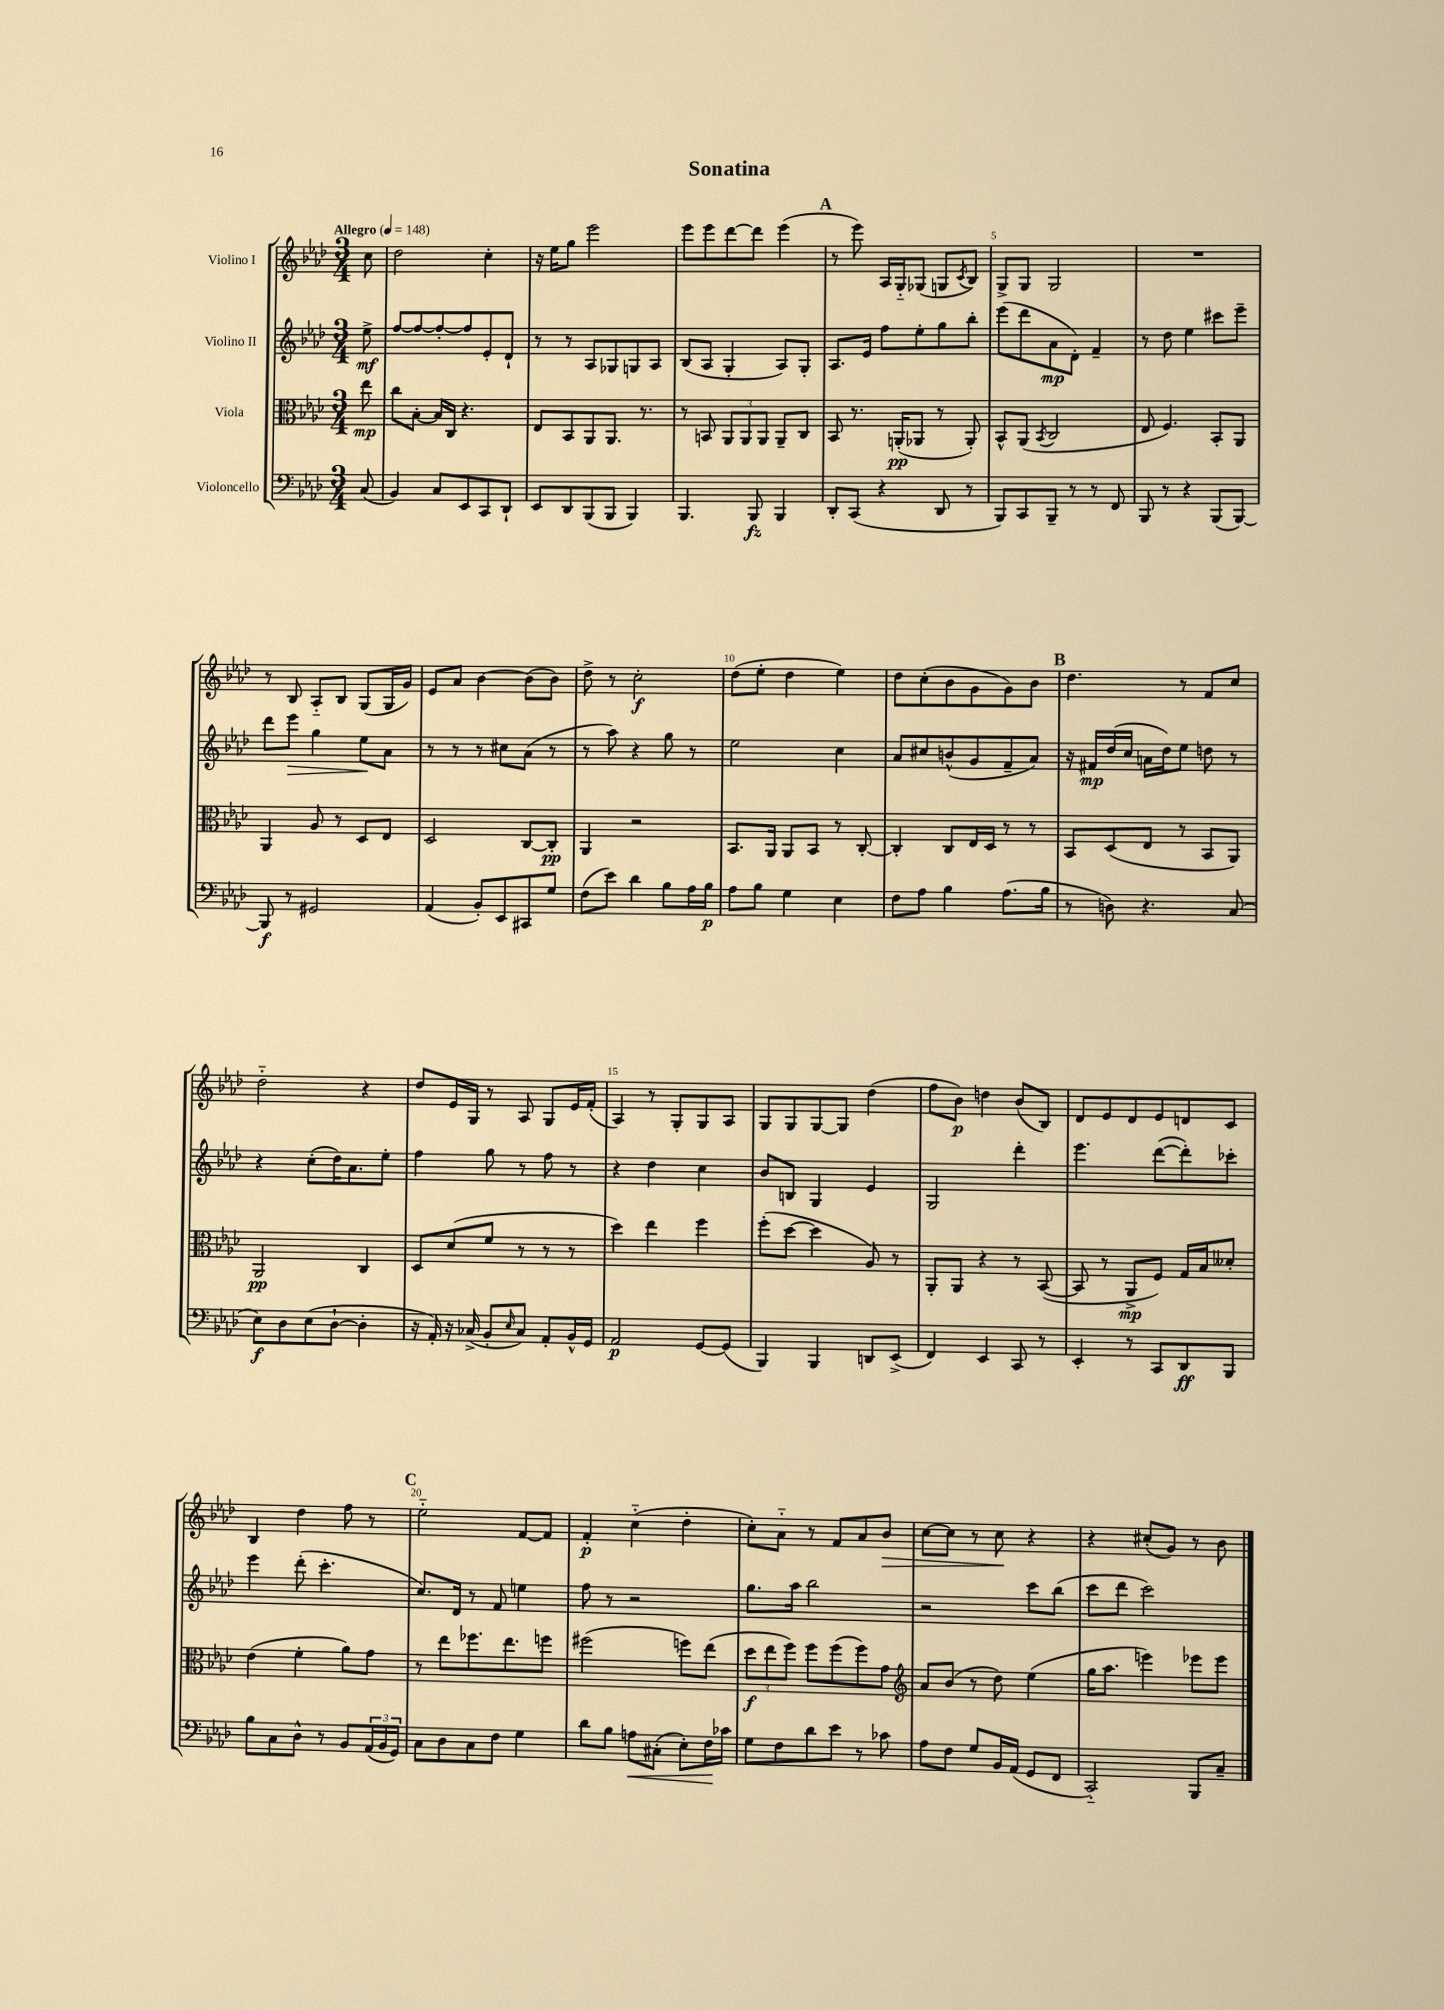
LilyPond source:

\header { title = "Sonatina" }
<<
\new StaffGroup <<
\new Staff = "s0" \with { instrumentName = "Violino I" } {
    \clef treble \key aes \major \numericTimeSignature \time 3/4 \partial 8 \tempo "Allegro" 4 = 148
    c''8 |
    des''2 c''4-. |
    r16 ees''16 g''8 ees'''2 |
    ees'''8 ees'''8 des'''8~ des'''8 ees'''4( |
    \mark \markup { \bold "A" } r8 ees'''8) aes16 g16-_ ges8( g8 \acciaccatura { c'8 } bes8) |
    g8-> g8 g2 |
    R2. |
    r8 bes8 aes8-_ bes8 g8( g16 g'16) |
    ees'8 aes'8 bes'4~ bes'8( bes'8) |
    des''8-> r8 c''2-.\f |
    des''8( ees''8-. des''4 ees''4) |
    des''8 c''8-.( bes'8 g'8 g'8) bes'8 |
    \mark \markup { \bold "B" } des''4. r8 f'8 c''8 |
    des''2-_ r4 |
    des''8 ees'16 g16 r8 aes8 g8 ees'16 f'16-.( |
    aes4) r8 g8-. g8 aes8 |
    g8 g8 g8~ g8 des''4( |
    f''8 bes'8\p) d''4 bes'8( bes8) |
    des'8 ees'8 des'8 ees'8 d'8 c'8 |
    bes4 des''4 f''8 r8 |
    \mark \markup { \bold "C" } ees''2-_ f'8~ f'8 |
    f'4-.\p c''4-_( des''4-. |
    c''8-.) aes'8-_ r8 f'8 aes'8 bes'8\> |
    c''8~ c''8 r8 c''8\! r4 |
    r4 cis''8-.( g'8) r8 bes'8 \bar "|." |
}
\new Staff = "s1" \with { instrumentName = "Violino II" } {
    \clef treble \key aes \major \numericTimeSignature \time 3/4 \partial 8
    ees''8->\mf |
    f''8~ f''8~ f''8~-. f''8 ees'8-. des'8-! |
    r8 r8 aes8 ges8 g8 aes8 |
    bes8( aes8 g4-. aes8) g8-. |
    \mark \markup { \bold "A" } aes8. ees'16 f''8 ees''8-. g''8 bes''8-. |
    ees'''8( des'''8 aes'8\mp des'8-.) f'4-- |
    r8 des''8 ees''4 cis'''8 ees'''8-- |
    des'''8 ees'''8\> g''4 ees''8\! aes'8 |
    r8 r8 r8 cis''8 aes'8( r8 |
    r8 aes''8) r4 g''8 r8 |
    ees''2 c''4 |
    aes'8 cis''8 b'8-^( g'8 f'8-- aes'8) |
    \mark \markup { \bold "B" } r16 fis'16\mp des''16( c''16 a'16 des''16) ees''8 d''8 r8 |
    r4 c''8-.( des''16) aes'8. ees''8-. |
    f''4 g''8 r8 f''8 r8 |
    r4 des''4 c''4 |
    bes'8 b8 g4 ees'4 |
    g2 des'''4-. |
    ees'''4. des'''8~( des'''8-.) ces'''8-. |
    ees'''4 des'''8-.( c'''4.-. |
    \mark \markup { \bold "C" } c''8.) des'16 r8 f'8 e''4 |
    f''8 r8 r2 |
    g''8. aes''16 bes''2 |
    r2 c'''8 bes''8( |
    c'''8 des'''8 c'''2) \bar "|." |
}
\new Staff = "s2" \with { instrumentName = "Viola" } {
    \clef alto \key aes \major \numericTimeSignature \time 3/4 \partial 8
    ees''8\mp |
    c''8 bes8~-. bes16 c16 r4. |
    ees8 bes,8 aes,8 aes,8. r8. |
    r8 b,8 \tuplet 3/2 { aes,8 aes,8 aes,8 } aes,8-- c8 |
    \mark \markup { \bold "A" } bes,8 r8. a,16-.\pp( aes,8 r8 aes,8-.) |
    bes,8-^ aes,8( \acciaccatura { bes,8 } c2 |
    ees8 f4.) bes,8-. aes,8 |
    aes,4 aes8 r8 des8 ees8 |
    des2 c8~ c8-.\pp |
    aes,4 r2 |
    bes,8. aes,16 aes,8 bes,8 r8 c8~-. |
    c4-. c8 ees16 des16 r8 r8 |
    \mark \markup { \bold "B" } bes,8 des8( ees8 r8 bes,8 aes,8) |
    aes,2\pp c4 |
    des8 des'8( f'8 r8 r8 r8 |
    des''4) ees''4 f''4 |
    f''8-.( des''8~ des''4 aes8) r8 |
    aes,8-. aes,8 r4 r8 bes,8~( |
    bes,8 r8 aes,8->\mp f8) g16 bes16 deses'8-. |
    ees'4( f'4-. aes'8) g'8 |
    \mark \markup { \bold "C" } r8 ees''8 fes''8. ees''8. f''8 |
    fis''2( f''8) ees''8( |
    \tuplet 3/2 { des''8\f ees''8 f''8) } f''8 f''8( f''8) g'8 |
    \clef treble aes'8 bes'8( r8 des''8) ees''4( |
    g''16 aes''8. e'''4) ees'''8 ees'''8 \bar "|." |
}
\new Staff = "s3" \with { instrumentName = "Violoncello" } {
    \clef bass \key aes \major \numericTimeSignature \time 3/4 \partial 8
    c8( |
    bes,4) c8 ees,8 c,8 des,8-! |
    ees,8 des,8 bes,,8( bes,,8 bes,,4) |
    bes,,4. bes,,8\fz bes,,4 |
    \mark \markup { \bold "A" } des,8-. c,8( r4 des,8 r8 |
    bes,,8) c,8 bes,,8-- r8 r8 f,8 |
    bes,,8 r8 r4 bes,,8( bes,,8~) |
    bes,,8\f r8 gis,2 |
    aes,4( bes,8-.) ees,8 cis,8 g8 |
    f8( ees'8) des'4 bes8 aes16 bes16\p |
    aes8 bes8 g4 ees4 |
    f8 aes8 bes4 aes8.( bes16 |
    \mark \markup { \bold "B" } r8 d8) r4. c8( |
    ees8\f) des8 ees8( des8~-! des4-. |
    r16 aes,16-.) r16 ces16->( bes,8-. \grace { ees16 } ces8) aes,8-. bes,16-^ g,16 |
    aes,2\p g,8~ g,8( |
    bes,,4) bes,,4 d,8 ees,8->( |
    f,4) ees,4 c,8 r8 |
    ees,4-. r8 c,8 des,8\ff bes,,8 |
    bes8 c8 des8-^ r8 bes,8 \tuplet 3/2 { aes,16( bes,16 g,16) } |
    \mark \markup { \bold "C" } c8 des8 c8 f8 g4 |
    des'8 bes8 a8\< cis8-.( ees8-.) f16\! ces'16 |
    g8 f8 des'8 ees'8 r8 ces'8 |
    aes8 f8 g8 bes,16 aes,16( g,8 f,8 |
    c,2-_) bes,,8 c8-- \bar "|." |
}
>>
>>
\layout { \context { \Score \override BarNumber.break-visibility = ##(#f #t #t) barNumberVisibility = #(every-nth-bar-number-visible 5) } }
